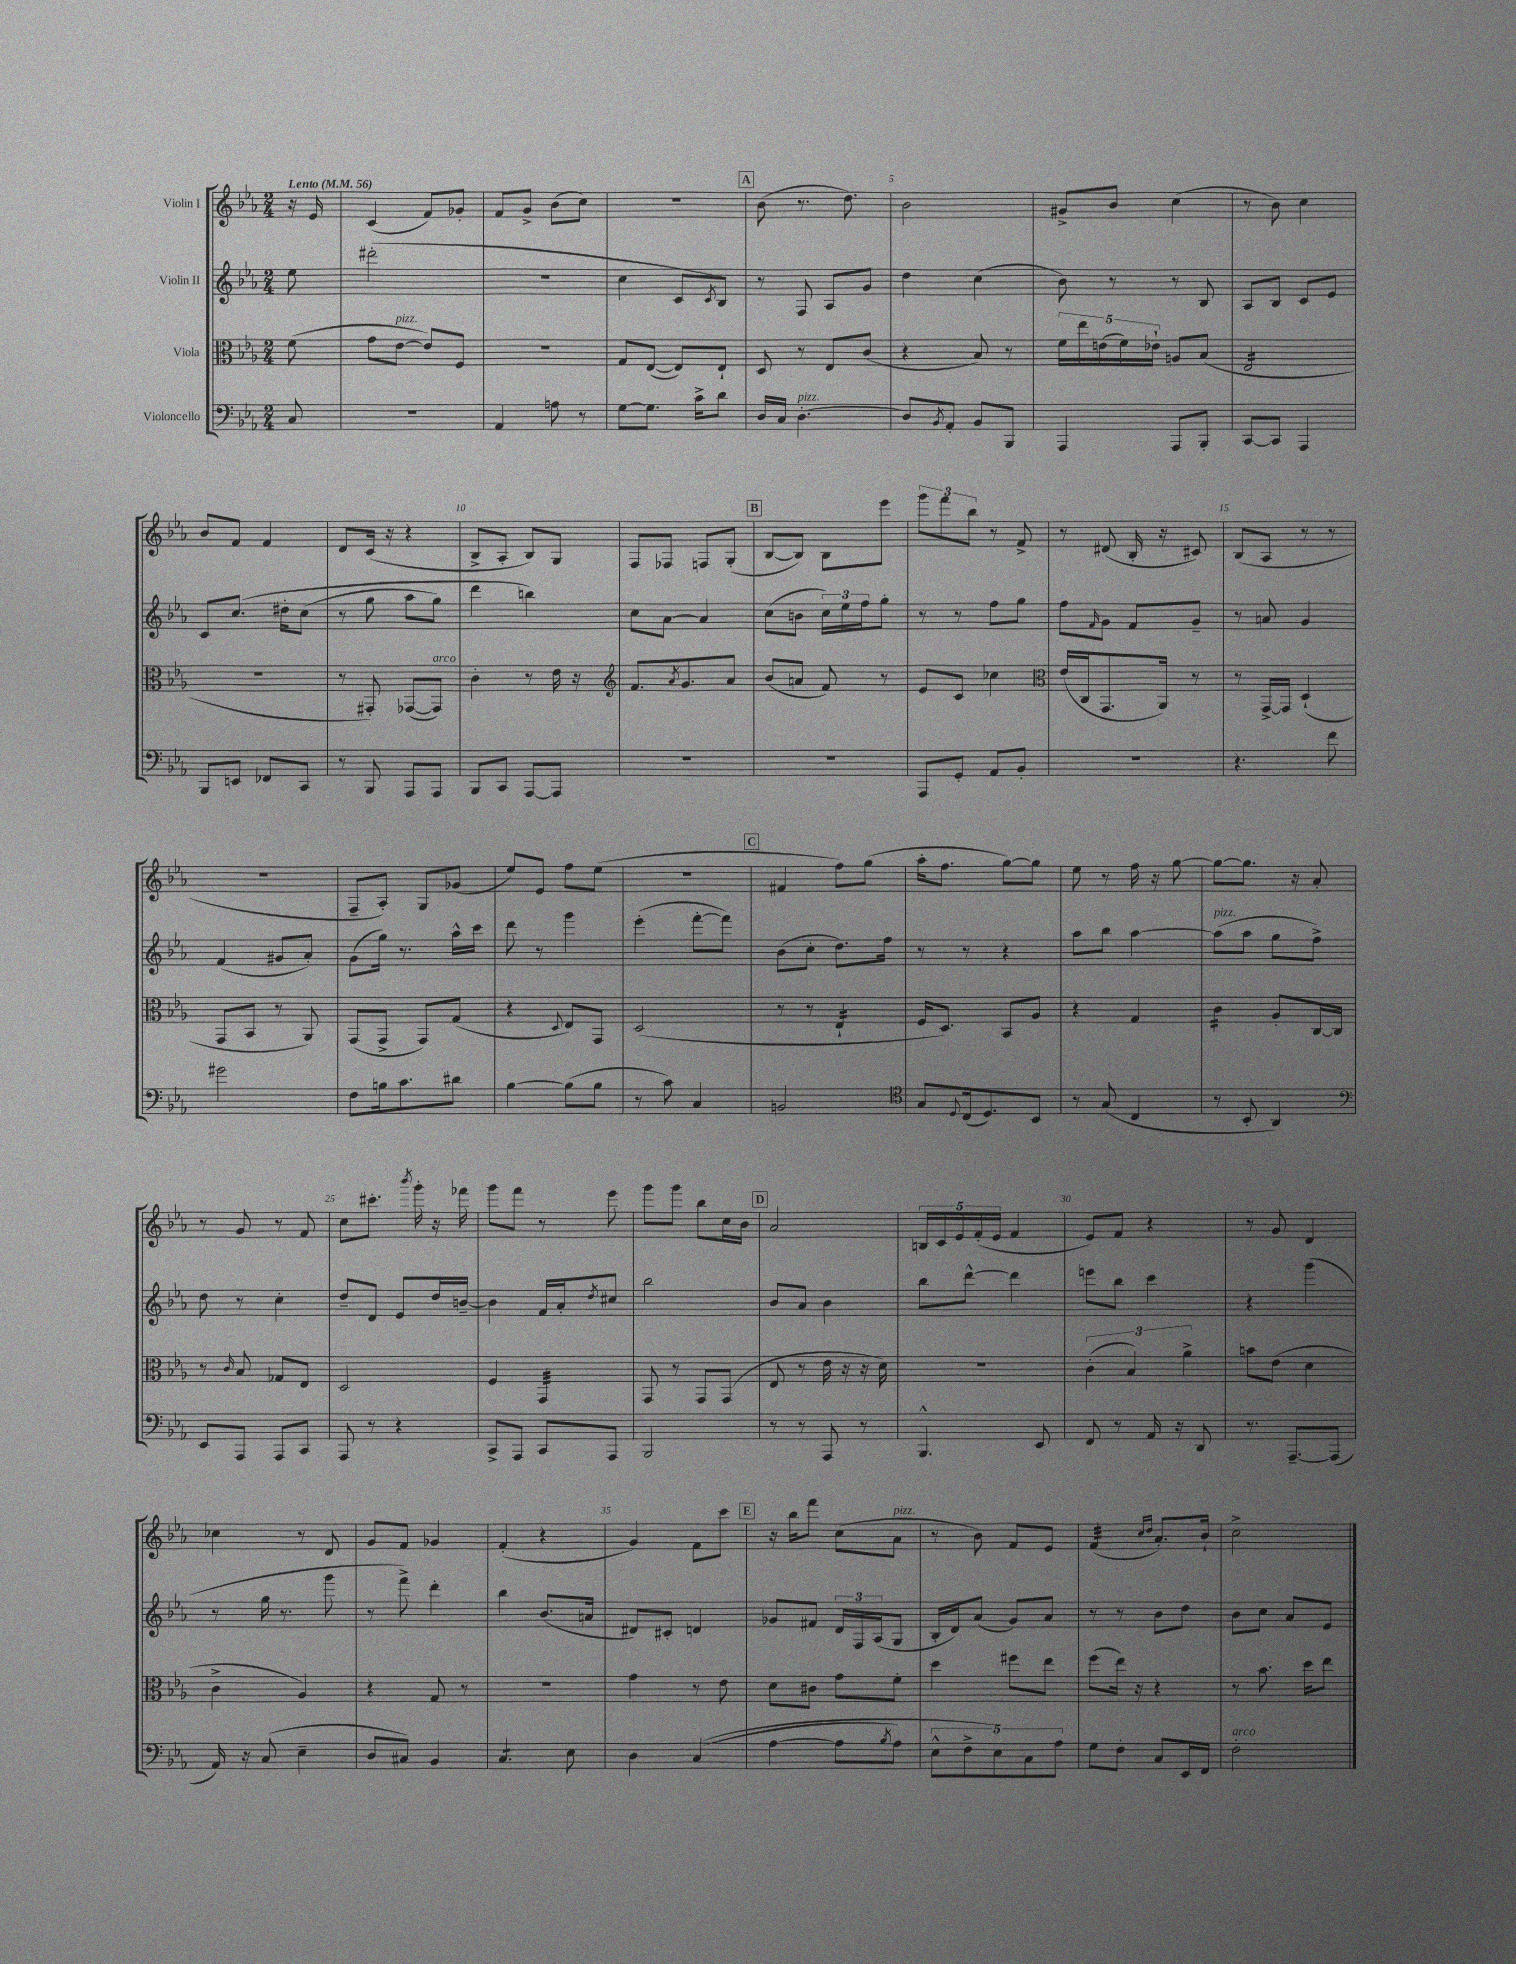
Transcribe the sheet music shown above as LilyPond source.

<<
\new StaffGroup <<
\new Staff = "s0" \with { instrumentName = "Violin I" } {
    \clef treble \key ees \major \numericTimeSignature \time 2/4 \partial 8 \tempo "Lento" 4 = 56
    r16 ees'16 |
    c'4( f'8) ges'8-. |
    f'8 g'8-> bes'8( c''8) |
    R2 |
    \mark \markup { \box "A" } bes'8( r8. d''8.) |
    bes'2 |
    gis'8-> bes'8 c''4( |
    r8 bes'8) c''4 |
    bes'8 f'8 f'4 |
    d'8 c'16( r16 r4 |
    bes8-> aes8-. bes8) g8 |
    f8 fes8 f8 g8-.( |
    \mark \markup { \box "B" } bes8~ bes8) bes8 ees'''8 |
    \tuplet 3/2 { g'''8 f'''8 bes''8 } r8 f'8-> |
    r8 dis'8( bes16-. r16 cis'8) |
    bes8( aes8 r8 r8 |
    R2 |
    f8-- aes8-.) g8 ges'8( |
    ees''8) ees'8 f''8 ees''8( |
    R2 |
    \mark \markup { \box "C" } fis'4 f''8) g''8( |
    aes''16-. f''8. g''8~) g''8 |
    ees''8 r8 f''16 r16 g''8~ |
    g''8~ g''8. r16 aes'8-. |
    r8 g'8 r8 f'8 |
    c''8 cis'''8.-. \acciaccatura { bes'''8 } g'''16-. r16 fes'''16 |
    g'''8 f'''8 r8 ees'''8 |
    g'''8 g'''8 bes''8 c''16 bes'16 |
    \mark \markup { \box "D" } aes'2 |
    \tuplet 5/4 { b16 c'16 ees'16 f'16-.( ees'16 } f'4 |
    ees'8) f'8 r4 |
    r8 g'8 d'4 |
    ces''4 r8 d'8 |
    g'8 f'8 ges'4 |
    f'4-.( r4 |
    g'4) f'8 c'''8 |
    \mark \markup { \box "E" } r16 bes''16 f'''8 c''8( aes'8^\markup { \italic "pizz." } |
    r8 bes'8) f'8 ees'8 |
    f'4:32( \grace { c''16 d''16 } aes'8.-.) bes'16-! |
    c''2-> \bar "|." |
}
\new Staff = "s1" \with { instrumentName = "Violin II" } {
    \clef treble \key ees \major \numericTimeSignature \time 2/4 \partial 8
    ees''8 |
    dis'''2-.( |
    R2 |
    c''4 c'8 \acciaccatura { c'8 } bes8) |
    \mark \markup { \box "A" } r8 f8 aes8 g'8 |
    d''4 c''4( |
    bes'8) r8 r8 bes8 |
    aes8 bes8 c'8 ees'8 |
    c'8 c''8.\( dis''16-. c''8( |
    r8 g''8 aes''8 g''8) |
    d'''4 b''4\) |
    c''8 aes'8~ aes'4 |
    \mark \markup { \box "B" } c''8( b'8 \tuplet 3/2 { c''16) ees''16 f''16 } g''8-. |
    r8 r8 f''8 g''8 |
    f''8 \grace { f'16 } g'8 f'8 g'8-- |
    r8 a'8 g'4 |
    f'4( gis'8 aes'8-.) |
    g'8( g''16) r8. aes''16-^ c'''16 |
    d'''8 r8 g'''4 |
    ees'''4-.( f'''8~-. f'''8) |
    \mark \markup { \box "C" } bes'8( c''8-. d''8.) f''16 |
    r8 r8 r4 |
    aes''8 bes''8 aes''4~ |
    aes''8^\markup { \italic "pizz." }( aes''8 g''8 f''8->) |
    d''8 r8 c''4-. |
    d''8-- d'8 ees'8 d''16 b'16~-- |
    b'4 f'16 aes'16-. \acciaccatura { d''8 } cis''8 |
    bes''2 |
    \mark \markup { \box "D" } bes'8 aes'8 bes'4 |
    bes''8 d'''8~-^ d'''4 |
    e'''8 bes''8 c'''4 |
    r4 g'''4( |
    r8 g''16 r8. g'''8 |
    r8 f'''8->) d'''4-. |
    bes''4 bes'8.( a'16 |
    dis'8) cis'8-. d'4 |
    \mark \markup { \box "E" } ges'8 fis'8 \tuplet 3/2 { d'16 f16 aes16( } g8 |
    bes16-. d'16) aes'8( g'8) aes'8 |
    r8 r8 bes'8 d''8 |
    bes'8 c''8 aes'8 ees'8 \bar "|." |
}
\new Staff = "s2" \with { instrumentName = "Viola" } {
    \clef alto \key ees \major \numericTimeSignature \time 2/4 \partial 8
    f'8( |
    g'8 ees'8~^\markup { \italic "pizz." } ees'8) f8 |
    R2 |
    g8 ees8~( ees8) ees8-! |
    \mark \markup { \box "A" } d8 r8 ees8 c'8( |
    r4 bes8) r8 |
    \tuplet 5/4 { f'16 ees''16 e'16( f'16) ees'16-! } a8 bes8( |
    ees2:16 |
    R2 |
    r8 gis,8-.) ges,8~( ges,8^\markup { \italic "arco" }) |
    c'4-. r8 ees'16 r16 |
    \clef treble f'8. \acciaccatura { aes'8 } g'8. aes'8 |
    \mark \markup { \box "B" } bes'8( a'8 f'8) r8 |
    ees'8 c'8 ces''4 |
    \clef alto ees'16( c16 g,8. aes,16) r8 |
    r8 g,16~-> g,16 d4-!( |
    g,8 bes,8 r8 aes,8) |
    g,8( g,8-> g,8) g8( |
    r4 \appoggiatura { d8 } ees8) g,8 |
    d2( |
    \mark \markup { \box "C" } r8 r8 ees4:16-! |
    f16 d8.) bes,8 aes8 |
    r4 g4 |
    c'4:16 aes8-. c16~ c16 |
    r8 \grace { c'16 } bes8 ges8 ees8 |
    d2 |
    f4 g,4:32 |
    g,8 r8 g,8 g,8( |
    \mark \markup { \box "D" } ees8 r8 ees'16 r16 r16 d'16) |
    r2 |
    \tuplet 3/2 { c'4-.( bes4) aes'4-> } |
    b'8 ees'8( d'4 |
    c'4-> aes4) |
    r4 g8 r8 |
    r2 |
    g'4 r8 ees'8 |
    \mark \markup { \box "E" } d'8 cis'8 g'8 f'8-. |
    d''4 fis''8 ees''8 |
    f''8( ees''16) r16 r4 |
    r8 bes'8. d''16 ees''8 \bar "|." |
}
\new Staff = "s3" \with { instrumentName = "Violoncello" } {
    \clef bass \key ees \major \numericTimeSignature \time 2/4 \partial 8
    c8 |
    r2 |
    aes,4 a8 r8 |
    g8~ g8. c'16-> d'8 |
    \mark \markup { \box "A" } d16 c16 d4.~-.^\markup { \italic "pizz." } |
    d8 \acciaccatura { bes,8 } aes,8-. bes,8 bes,,8 |
    aes,,4 aes,,8 bes,,8-. |
    c,8~ c,8 aes,,4 |
    bes,,8 e,8 fes,8 c,8 |
    r8 bes,,8 aes,,8 aes,,8 |
    bes,,8 c,8 aes,,8~ aes,,8 |
    R2 |
    \mark \markup { \box "B" } R2 |
    aes,,8 g,8-. aes,8 bes,8-. |
    R2 |
    r4. f'8 |
    gis'2 |
    f8 b16 c'8. dis'8 |
    bes4~ bes8( bes8 |
    r8 c'8) c4 |
    \mark \markup { \box "C" } b,2 |
    \clef tenor g8 \appoggiatura { d8 } c16( d8.) bes,8 |
    r8 g8( c4 |
    r8 bes,8-. aes,4) |
    \clef bass ees,8 aes,,8 aes,,8 c,8 |
    aes,,8 r8 r4 |
    c,8-> aes,,8 c,8 aes,,8 |
    bes,,2 |
    \mark \markup { \box "D" } r8 r8 aes,,8 r8 |
    bes,,4.-^ ees,8 |
    f,8 r8 aes,16 r16 d,8 |
    r8. aes,,8.~-- aes,,8( |
    aes,16) r16 c8( ees4-- |
    d8 cis8) bes,4 |
    c4.:8 ees8 |
    d4 c4(\( |
    \mark \markup { \box "E" } aes4~ aes8 \acciaccatura { bes8 } aes8) |
    \tuplet 5/4 { ees8-^ f8-> ees8\) c8 aes8 } |
    g8 f8-. c8 ees,16 f,16 |
    f2-.^\markup { \italic "arco" } \bar "|." |
}
>>
>>
\layout { \context { \Score \override BarNumber.break-visibility = ##(#f #t #t) barNumberVisibility = #(every-nth-bar-number-visible 5) } }
